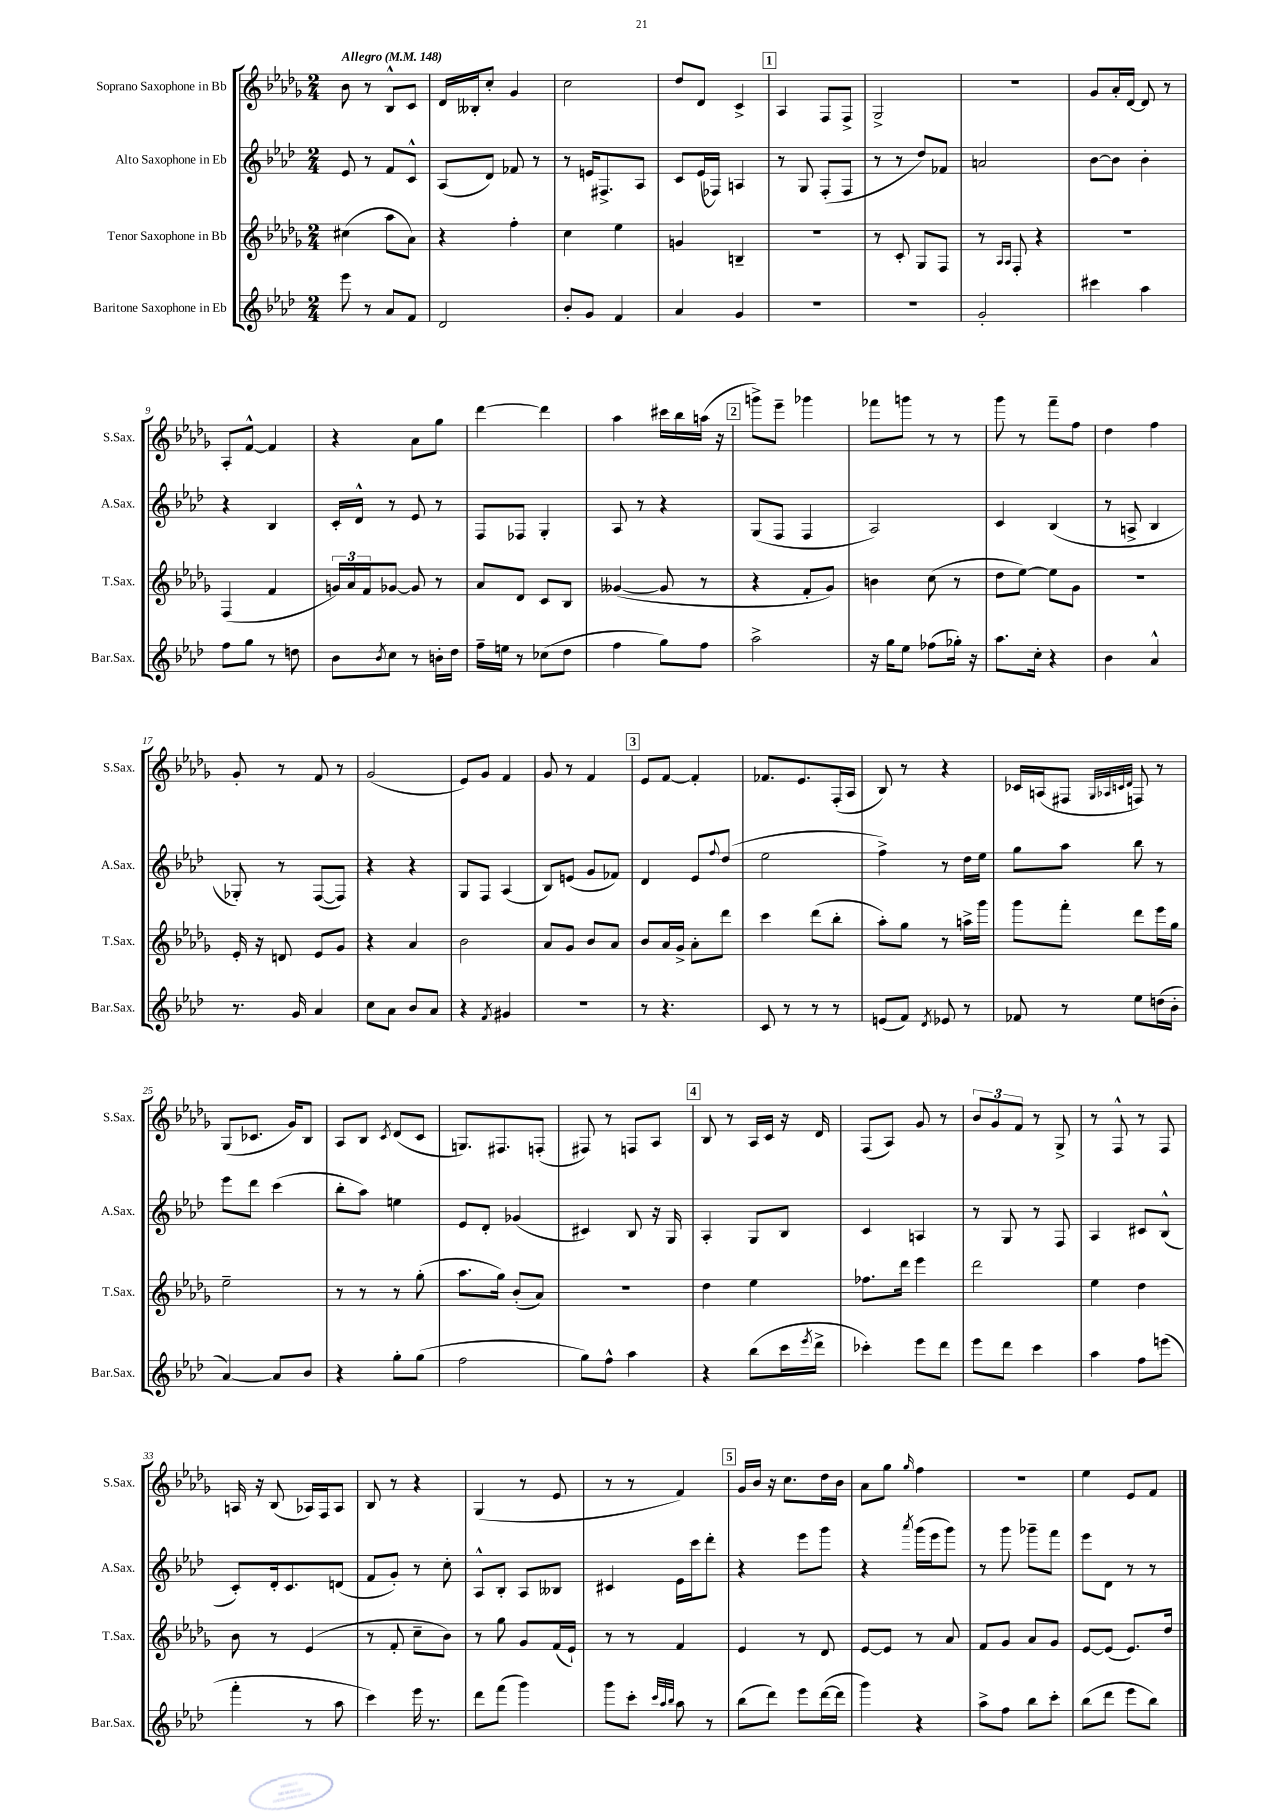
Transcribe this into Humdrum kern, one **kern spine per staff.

**kern	**kern	**kern	**kern
*staff4	*staff3	*staff2	*staff1
*clefG2	*clefG2	*clefG2	*clefG2
*k[b-e-a-d-]	*k[b-e-a-d-g-]	*k[b-e-a-d-]	*k[b-e-a-d-g-]
*M2/4	*M2/4	*M2/4	*M2/4
*MM148	*MM148	*MM148	*MM148
8eee-	(4cc#	8e-	8b-
8r	.	8r	8r
8a-	8aa-	8f	8B-^^
8f	8a-)	8c^^	8c
=	=	=	=
2d-	4r	(8A-	16d-
.	.	.	16B--'
.	.	8d-)	8cc'
.	4ff'	8f-	4g-
.	.	8r	.
=	=	=	=
8b-'	4cc	8r	2cc
8g	.	16e	.
.	.	8.F#^	.
4f	4ee-	.	.
.	.	8A-	.
=	=	=	=
4a-	4g	8c	8dd-
.	.	(16e-	8d-
.	.	16F-)	.
4g	4B~	4A	4c^
=	=	=	=
2r	2r	8r	4A-
.	.	8G	.
.	.	(8F'	8F
.	.	8F	8F^
=	=	=	=
2r	8r	8r	2G-^
.	8c'	8r	.
.	8G-	8dd-)	.
.	8F	8f-	.
=	=	=	=
2g'	8r	2a	2r
.	16qqA-	.	.
.	16qqA-	.	.
.	8F'	.	.
.	4r	.	.
=	=	=	=
4ccc#	2r	[8b-	8g-
.	.	8b-]	16a-'
.	.	.	[16d-
4aa-	.	4b-'	8d-]
.	.	.	8r
=	=	=	=
8ff	(4F	4r	8A-'
8gg	.	.	[8f^^
8r	4f	4B-	4f]
8dd	.	.	.
=	=	=	=
8b-	24g)	16c'	4r
.	24a-	.	.
.	.	16d-^^	.
.	24f	.	.
8qb-	.	.	.
8cc	[8g-	8r	.
8r	8g-]	8e-	8a-
16b'	8r	8r	8gg-
16dd-	.	.	.
=	=	=	=
16ff~	8a-	8F	[4ddd-
16ee	.	.	.
8r	8d-	8F-	.
(8cc-	8c	4G'	4ddd-]
8dd-	8B-	.	.
=	=	=	=
4ff	([4g--	8A-	4aa-
.	.	8r	.
8gg)	8g--]	4r	16ccc#
.	.	.	16bb-
8ff	8r	.	(16aa
.	.	.	16r
=	=	=	=
2aa-^	4r	(8G	8ggg^)
.	.	8F	8eee-~
.	8f'	4F	4ggg-
.	8g-)	.	.
=	=	=	=
16r	4b	2A-)	8fff-
16gg	.	.	.
8ee-	.	.	8ggg
(8ff-	(8cc	.	8r
16gg-')	8r	.	8r
16r	.	.	.
=	=	=	=
8.aa-	8dd-	4c	8ggg-
.	[8ee-)	.	8r
16cc'	.	.	.
4r	8ee-]	(4B-	8fff~
.	8g-	.	8ff
=	=	=	=
4b-	2r	8r	4dd-
.	.	8A^	.
4a-^^	.	4B-	4ff
=	=	=	=
8.r	16e-'	8G-')	8g-'
.	16r	.	.
.	8d	8r	8r
16g	.	.	.
4a-	8e-	([8F	8f
.	8g-	8F])	8r
=	=	=	=
8cc	4r	4r	(2g-
8a-	.	.	.
8b-	4a-	4r	.
8a-	.	.	.
=	=	=	=
4r	2b-	8G	8e-)
.	.	8F	8g-
8qf	.	.	.
4g#	.	(4A-	4f
=	=	=	=
2r	8a-	8B-)	8g-
.	8g-	(8e	8r
.	8b-	8g	4f
.	8a-	8f-)	.
=	=	=	=
8r	8b-	4d-	8e-
4.r	16a-	.	[8f
.	16g-^	.	.
.	8a-'	8e-	4f']
.	.	8qqff	.
.	8ddd-	(8dd-	.
=	=	=	=
8c	4ccc	2ee-	8.f-
8r	.	.	.
.	.	.	8.e-
8r	(8ddd-	.	.
8r	8bb-'	.	(16F'
.	.	.	16A-
=	=	=	=
(8e	8aa-')	4ff^)	8B-)
8f)	8gg-	.	8r
8qd-	.	.	.
8e-	8r	8r	4r
8r	16aa^	16dd-	.
.	16ggg-	16ee-	.
=	=	=	=
8f-	8ggg-	8gg	16c-
.	.	.	(16A
8r	8fff'	8aa-	8F#
.	.	.	32qqG-
.	.	.	32qqA-
.	.	.	32qqc
.	.	.	32qqd-
8ee-	8ddd-	8bb-	8F)
(16dd	16eee-	8r	8r
16b-'	16gg-	.	.
=	=	=	=
[4a-)	2ee-~	8eee-	(8G-
.	.	8ddd-	8.c-
8a-]	.	(4ccc	.
.	.	.	16g-)
8b-	.	.	8B-
=	=	=	=
4r	8r	8bb-'	8A-
.	8r	8aa-)	8B-
.	.	.	8qc
8gg'	8r	4ee	(8d-
(8gg	(8gg-'	.	8c
=	=	=	=
2ff	8.aa-	8e-	8.G)
.	.	8d-'	.
.	16gg-)	.	8.F#
.	(8b-'	(4g-	.
.	8a-)	.	(8F'
=	=	=	=
8gg)	2r	4c#)	8F#)
8ff^^	.	.	8r
4aa-	.	8B-	8F
.	.	16r	8A-
.	.	16G	.
=	=	=	=
4r	4dd-	4A-'	8B-
.	.	.	8r
(8bb-	4ee-	8G	16A-
.	.	.	16c
16ccc	.	8B-	16r
8qeee-	.	.	.
16ddd-^	.	.	16d-
=	=	=	=
4ccc-')	8.ff-	4c	(8F
.	.	.	8A-)
.	16ddd-	.	.
8eee-	4eee-	4A	8g-
8ddd-	.	.	8r
=	=	=	=
8eee-	2ddd-	8r	12b-
.	.	.	12g-
8ddd-	.	8G	.
.	.	.	12f
4ccc	.	8r	8r
.	.	8F	8G-^
=	=	=	=
4aa-	4ee-	4A-	8r
.	.	.	8F^^
8ff	4dd-	8c#	8r
(8eee	.	(8B-^^	8F
=	=	=	=
4fff'	8b-	8c')	16A
.	.	.	16r
.	8r	16d-'	(8B-
.	.	8.c	.
8r	(4e-	.	16A-)
.	.	.	16F
8aa-	.	(8d	8A-
=	=	=	=
4ccc)	8r	8f	8B-
.	8f'	8g')	8r
16eee-	8cc~	8r	4r
8.r	.	.	.
.	8b-)	8cc'	.
=	=	=	=
8ddd-	8r	8A-^^	(4G-
(8fff	8gg-	8B-'	.
4ggg)	8g-	8A-	8r
.	(16f	8B--	8e-
.	16e-`)	.	.
=	=	=	=
8ggg	8r	4c#	8r
8ccc'	8r	.	8r
32qqccc	.	.	.
32qqaa-	.	.	.
32qqbb-	.	.	.
8aa-	4f	16e-	4f)
.	.	16ccc	.
8r	.	8ddd-'	.
=	=	=	=
(8bb-	4e-	4r	16g-
.	.	.	16b-
8ddd-)	.	.	16r
.	.	.	8.cc
8eee-	8r	8eee-	.
([16ddd-	8d-	8ggg	16dd-
16ddd-]	.	.	16b-
=	=	=	=
4ggg)	[8e-	4r	8a-
.	8e-]	.	8gg-
.	.	8qaaa-	16qqgg-
4r	8r	(16ggg	4ff
.	.	16eee-	.
.	8a-	8ggg)	.
=	=	=	=
8aa-^	8f	8r	2r
8ff	8g-	8ggg	.
8bb-	8a-	8ggg-~	.
8ccc'	8g-	8fff	.
=	=	=	=
(8bb-	[8e-	8eee-	4ee-
8ddd-	(8e-]	8d-	.
8eee-	8.e-)	8r	8e-
8bb-)	.	8r	8f
.	16dd-	.	.
==	==	==	==
*-	*-	*-	*-
